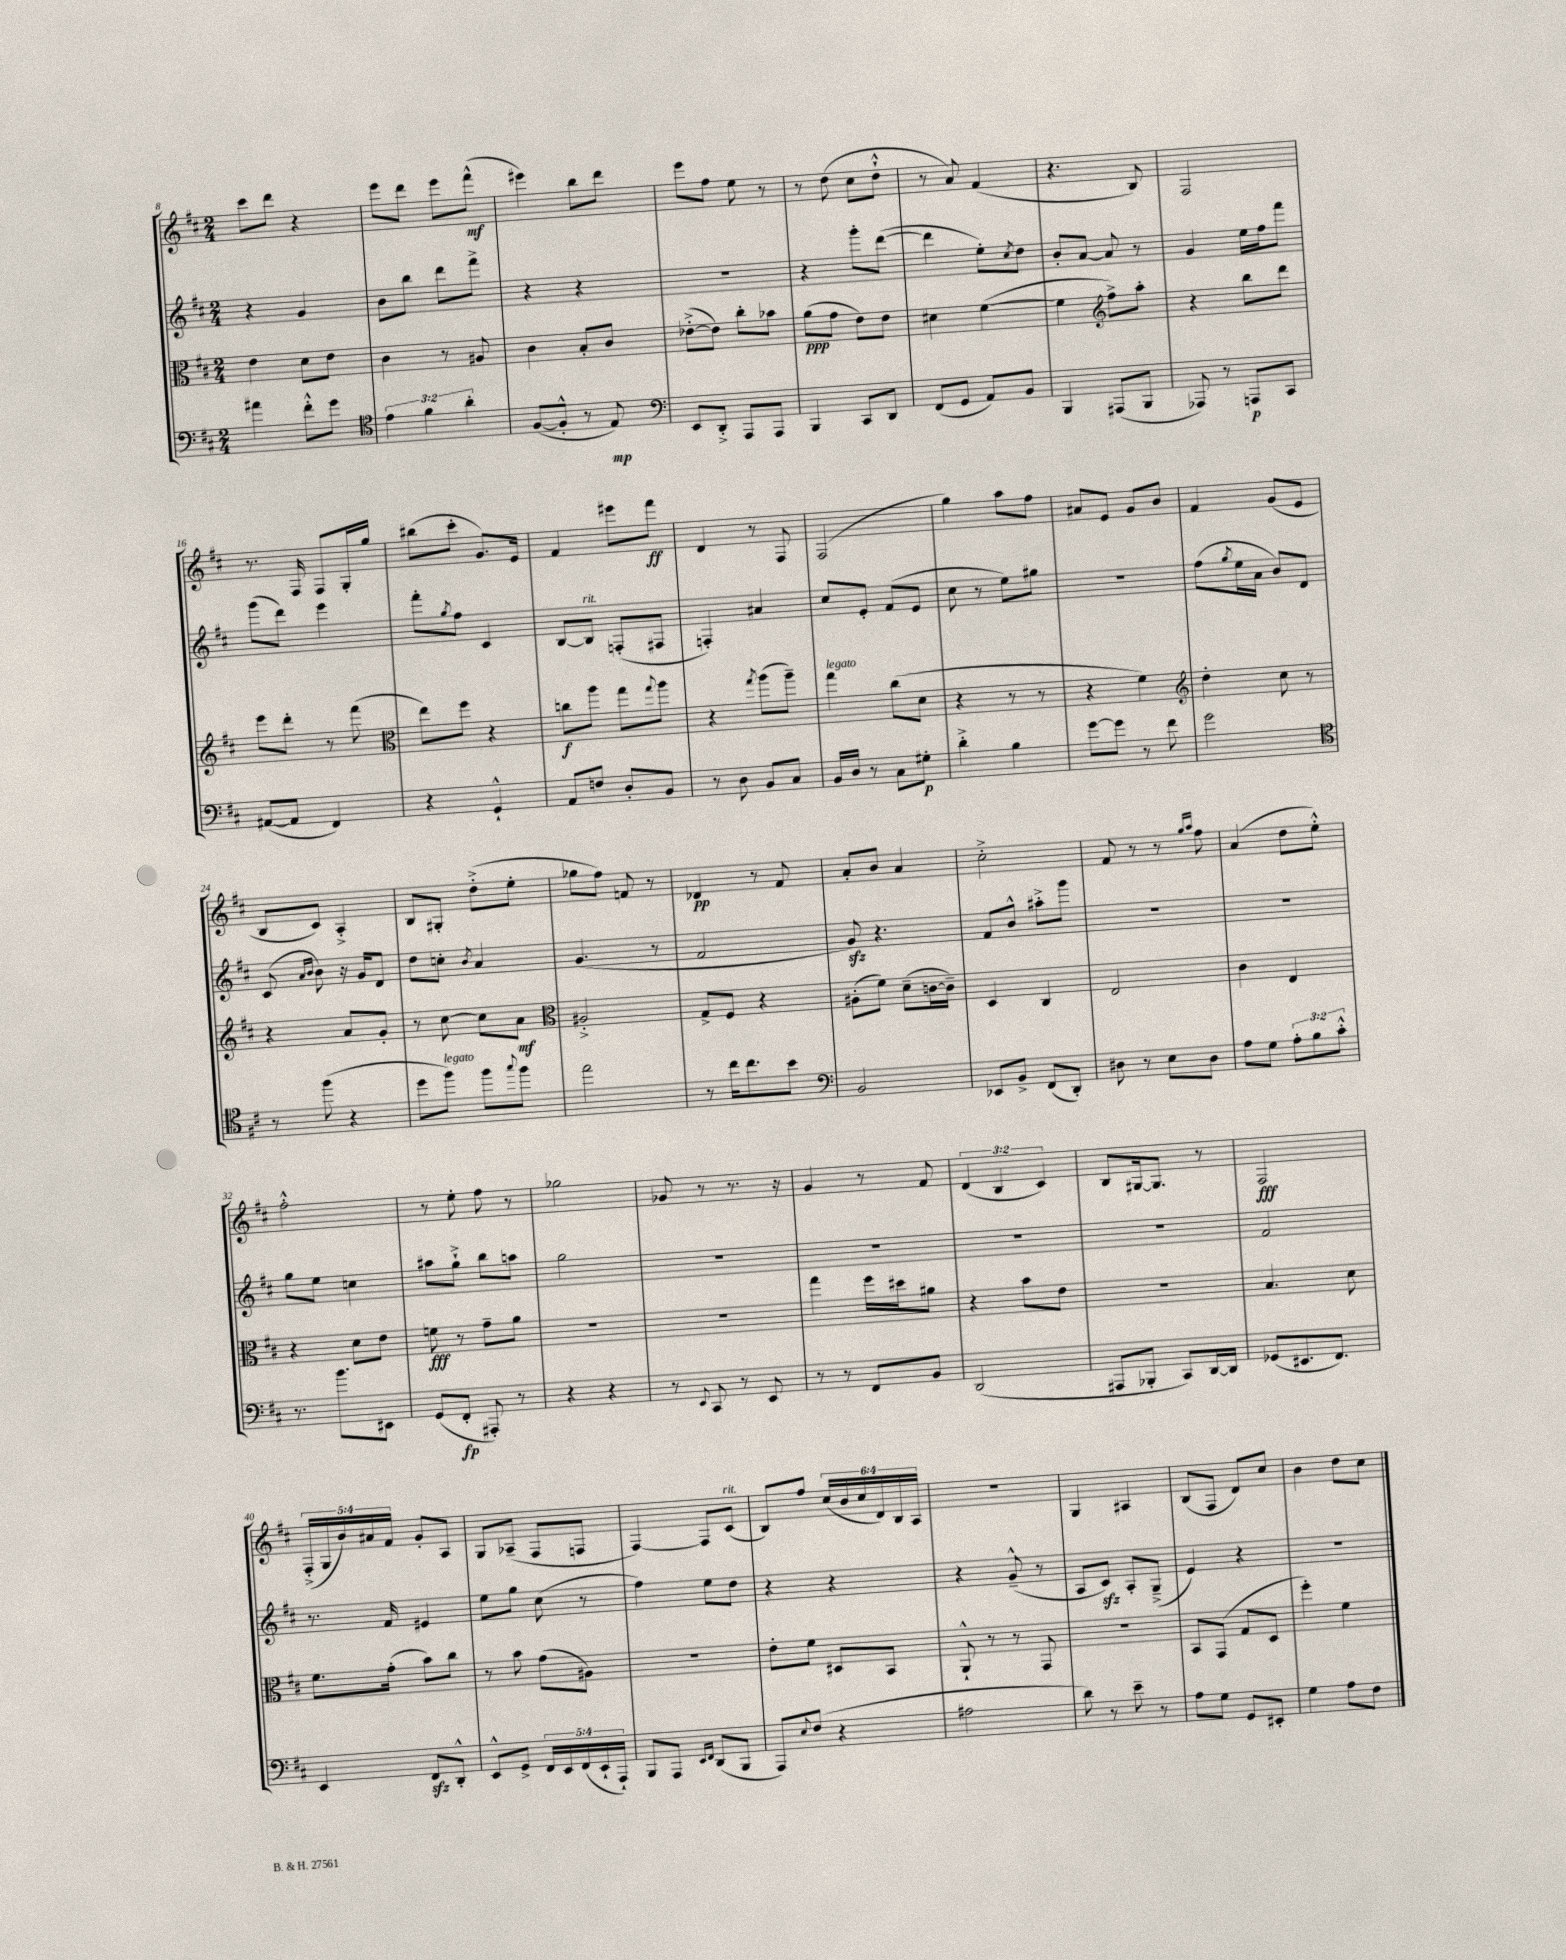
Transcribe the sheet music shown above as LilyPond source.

<<
\new StaffGroup <<
\new Staff = "s0" {
    \clef treble \key d \major \numericTimeSignature \time 2/4 \override Staff.TupletNumber.text = #tuplet-number::calc-fraction-text
    cis'''8 d'''8 r4 |
    e'''8 d'''8 e'''8 fis'''8-^\mf( |
    eis'''4) b''8 d'''8 |
    e'''8 fis''8 e''8 r8 |
    r8 d''8( cis''8 d''8-!-^ |
    r8 a'8) fis'4( |
    r4. b8) |
    fis2 |
    r8. fis16 fis8 g16-. g''16 |
    bis''8( cis'''8-. g'8.) e'16 |
    fis'4 eis'''8 fis'''8\ff |
    d'4 r8 fis8 |
    fis2( |
    g''4) a''8 fis''8 |
    ais'8 e'8 g'8 b'8 |
    fis'4 g'8( e'8 |
    b8 cis'8) a4-.-> |
    b8 gis8-. d''8-.->( e''8-. |
    ges''8 fis''8) f'8 r8 |
    des'4\pp r8 fis'8 |
    a'8-. b'8 a'4 |
    cis''2-.-> |
    fis'8 r8 r8 \grace { g''16 a''16 } fis''8 |
    a'4( d''8 e''8-.-^) |
    fis''2-.-^ |
    r8 e''8-. fis''8 r8 |
    ges''2 |
    ges'8 r8 r8. r16 |
    g'4 r8 fis'8 |
    \tuplet 3/2 { d'4( b4 cis'4) } |
    b8 gis16~ gis8. r8 |
    fis2\fff |
    \tuplet 5/4 { fis16-.->( g16 b'16) ais'16 fis'16 } g'8-. a8 |
    g8 aes8--( fis8 f8 |
    fis4~) fis8 cis'8^\markup { \italic "rit." }( |
    b8) fis''8 \tuplet 6/4 { cis''16( b'16 cis''16 d'16) b16 a16 } |
    R2 |
    g4 ais4 |
    b8( fis8 d'8) cis''8 |
    b'4 d''8 cis''8 \bar "|." |
}
\new Staff = "s1" {
    \clef treble \key d \major \numericTimeSignature \time 2/4
    r4 g'4 |
    b'8 b''8 d'''8 fis'''8-> |
    r4 r4 |
    R2 |
    r4 g'''8-. d'''8~( |
    d'''4 e''8-.) \acciaccatura { cis''8 } d''8 |
    b'8-. a'8~ a'8 r8 |
    g'4 e''16 fis''16 fis'''8 |
    g'''8( d'''8) e'''4 |
    fis'''8-. \acciaccatura { g''8 } fis''8 cis'4 |
    b8~ b8^\markup { \italic "rit." } f8-.( fis8 |
    f4-.) ais'4 |
    cis''8 e'8-. fis'8( e'8 |
    cis''8 r8 e''8) gis''8 |
    r2 |
    fis''8( \acciaccatura { g''8 } e''16 a'16 b'8) d'8 |
    cis'8( \grace { a'16 b'16 } b'8) r16 g'16 d'8 |
    d''8 c''8-. \acciaccatura { b'8 } a'4 |
    g'4.( r8 |
    fis'2 |
    g'8\sfz) r4. |
    fis'8 b'8-^ ais''8-.-> g'''8 |
    r2 |
    r2 |
    g''8 e''8 c''4 |
    ais''8 g''8-!-> b''8 a''8 |
    g''2 |
    R2 |
    R2 |
    R2 |
    R2 |
    fis'2 |
    r8. fis'16 eis'4 |
    e''8 g''8 cis''8( r8 |
    fis''4) e''8 d''8 |
    r4 r4 |
    r4 g'8---^( r8 |
    a8 cis'8\sfz) a8-. g8--->( |
    e'4) r4 |
    r2 \bar "|." |
}
\new Staff = "s2" {
    \clef alto \key d \major \numericTimeSignature \time 2/4
    e'4 d'8 e'8 |
    cis'4 r8 ais8 |
    cis'4 b8-. cis'8 |
    ees'8~-.->( ees'8) cis''8-. bes'8 |
    a'8\ppp( g'8 e'8) e'8 |
    dis'4 fis'4~( |
    fis'4 \clef treble fis''8->) a''8-. |
    r4 b''8 d'''8 |
    e'''8 d'''8-. r8 fis'''8( |
    \clef alto e''8) fis''8 r4 |
    c''8\f a''8 g''8 \appoggiatura { g''8 } a''8 |
    r4 \acciaccatura { g''8 } a''8( a''8--) |
    g''4^\markup { \italic "legato" } cis''8( d'8 |
    r4 r8 r8 |
    r4 fis'4) |
    \clef treble d''4-. cis''8 r8 |
    r4 a'8 g'8-. |
    r8 cis''8~ cis''8 a'8\mf |
    \clef alto ais2-.-> |
    g8-> fis8 r4 |
    ais8-.( fis'8) d'8--( c'16~ c'16--) |
    d4 cis4 |
    e2 |
    cis'4 e4 |
    r4 d'8 e'8 |
    f'8\fff r8 g'8-- a'8 |
    R2 |
    R2 |
    g''4 fis''16 dis''16 ais'8 |
    r4 b'8 e'8 |
    r2 |
    b4. d'8 |
    fis'8. g'16-.( b'8) cis''8 |
    r8 b'8 g'8( ais8) |
    R2 |
    e'8-. fis'8 dis8 b,8 |
    a,8-!-^ r8 r8 g,8 |
    r2 |
    b,8 g,8( g8 d8 |
    fis''4-.) fis'4 \bar "|." |
}
\new Staff = "s3" {
    \clef bass \key d \major \numericTimeSignature \time 2/4 \override Staff.TupletNumber.text = #tuplet-number::calc-fraction-text
    ais'4 fis'8-.-^ g'8 |
    \clef tenor \tuplet 3/2 { e'4 fis'4 a'4-. } |
    fis8~( fis8-.-^ r8 e8\mp) |
    \clef bass e,8 d,8-.-> a,,8 a,,8 |
    b,,4 cis,8 d,8 |
    fis,8( g,8 a,8) b,8 |
    b,,4 ais,,8( b,,8 |
    aes,,8) r8 a,,8\p cis,8 |
    ais,8~( ais,8 fis,4) |
    r4 g,4-!-^ |
    a,8 f8 d8-. b,8 |
    r8 d8 b,8 cis8 |
    b,16 d16 r8 cis8 gis8-.\p |
    d'4-.-> b4 |
    g'8~ g'8 r8 fis'8 |
    g'2 |
    \clef tenor r8 fis''8( r4 |
    d''8 fis''8^\markup { \italic "legato" }) fis''8 \appoggiatura { g''8 } fis''8 |
    e''2 |
    r8 cis''16 cis''8. b'8 |
    \clef bass b,2 |
    ees,8 b,8-> fis,8( d,8-.) |
    dis8 r8 e8 dis8 |
    a8 g8 \tuplet 3/2 { a8-. b8 cis'8-.-^ } |
    r8. b'8. eis,8 |
    g,8( fis,8-.\fp ais,,8-.) r8 |
    r4 r4 |
    r8 \appoggiatura { e,8 } cis,8 r8 e,8 |
    r8 r8 fis,8 b,8 |
    d,2( |
    ais,,8 bes,,8-. cis,8) d,16~ d,16 |
    ges,8( eis,8. fis,8.) |
    e,4 fis,8\sfz d,8-.-^ |
    e,8-^ g,8-> \tuplet 5/4 { fis,16 e,16 fis,16( e,16-! a,,16-!) } |
    b,,8 a,,8 \grace { e,16 fis,16 } d,8( b,,8 |
    a,,8) \appoggiatura { e8 } fis8( r4 |
    ais2 |
    d'8) r8 e'8-- r8 |
    a8 g8 g,8 eis,8-. |
    g4 a8 fis8 \bar "|." |
}
>>
>>
\layout { \context { \Score currentBarNumber = #8 } }
